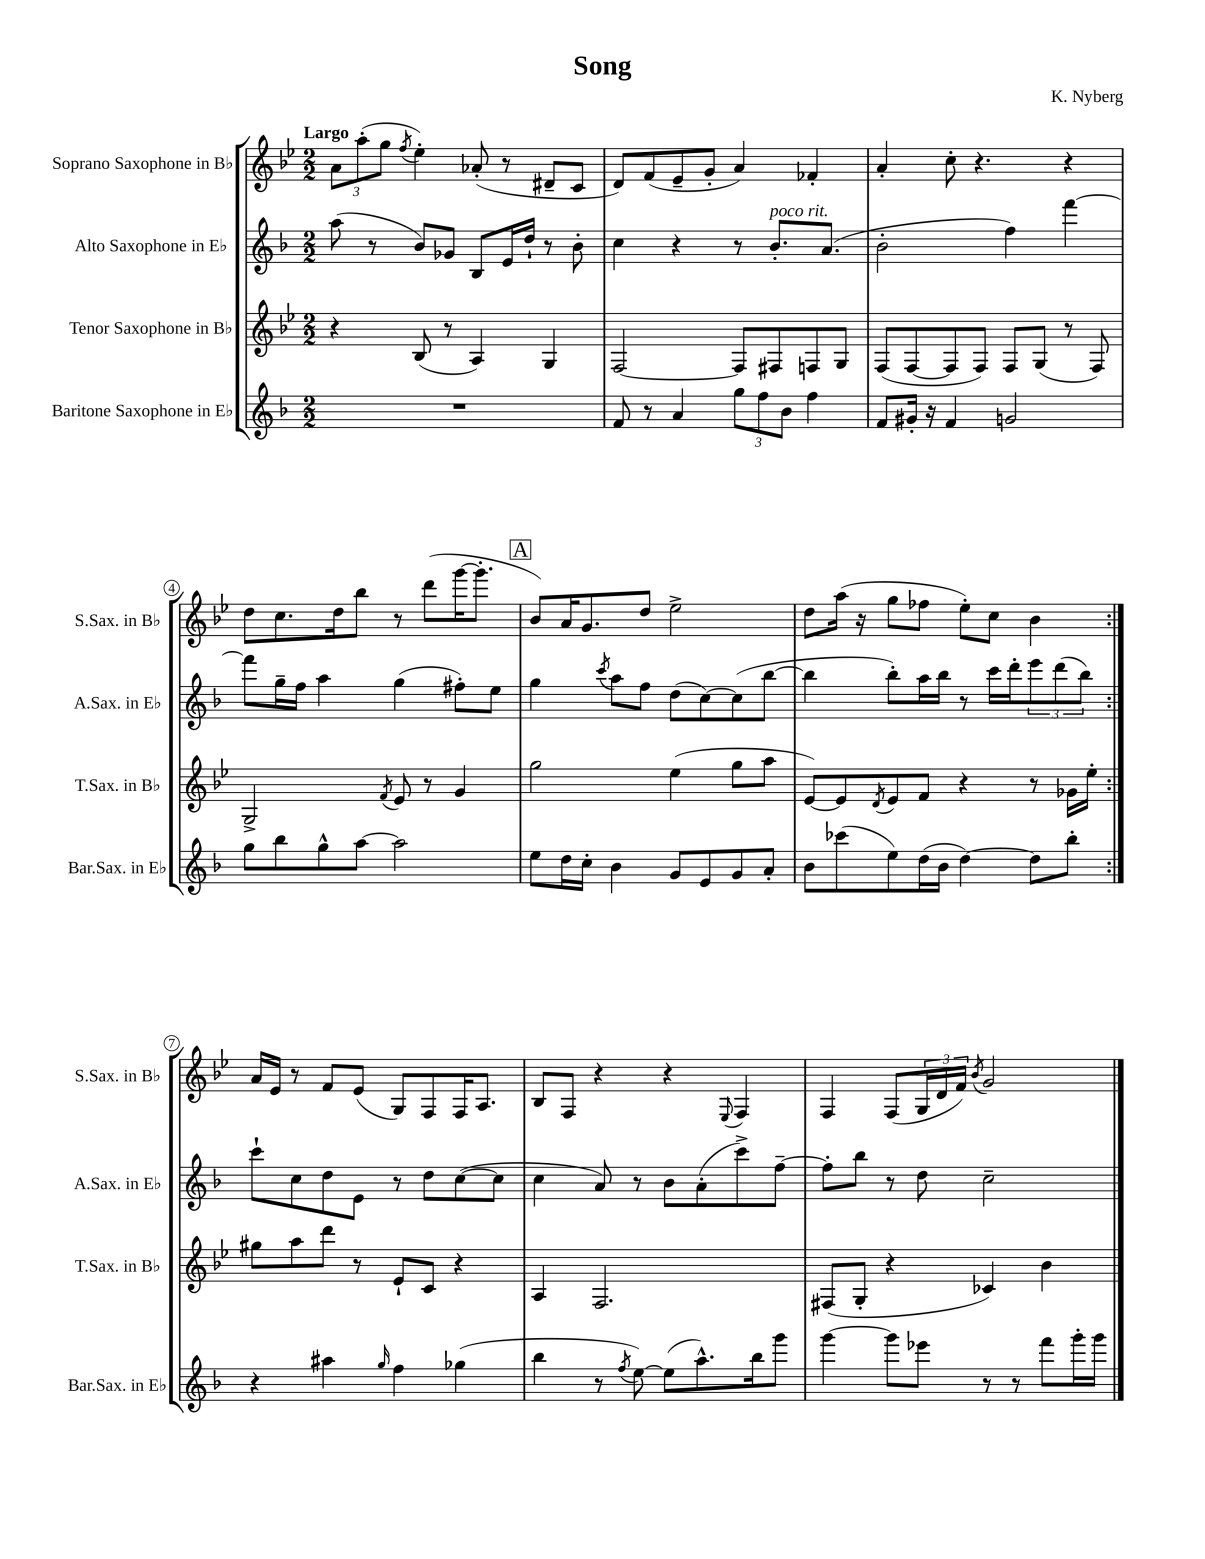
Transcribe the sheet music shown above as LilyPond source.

\header { title = "Song" composer = "K. Nyberg" }
<<
\new StaffGroup <<
\new Staff = "s0" \with { instrumentName = "Soprano Saxophone in Bb" shortInstrumentName = "S.Sax. in Bb" } {
    \clef treble \key bes \major \numericTimeSignature \time 2/2 \tempo "Largo"
    \repeat volta 2 { \tuplet 3/2 { a'8 a''8-.( g''8 } \acciaccatura { f''8 } ees''4-.) aes'8-.( r8 dis'8-- c'8 |
    d'8) f'8( ees'8-- g'8-. a'4) fes'4-. |
    a'4-. c''8-. r4. r4 |
    d''8 c''8. d''16 bes''8 r8 d'''8( g'''16~ g'''8.-. |
    \mark \markup { \box "A" } bes'8) a'16 g'8. d''8 ees''2-> |
    d''8 a''16( r16 g''8 fes''8 ees''8-.) c''8 bes'4 | }
    a'16 ees'16 r8 f'8 ees'8( g8) f8 f16 a8. |
    bes8 f8 r4 r4 \appoggiatura { ees8 } f4 |
    f4 f8( \tuplet 3/2 { g16 d'16 f'16) } \acciaccatura { bes'8 } g'2 \bar "|." |
}
\new Staff = "s1" \with { instrumentName = "Alto Saxophone in Eb" shortInstrumentName = "A.Sax. in Eb" } {
    \clef treble \key f \major \numericTimeSignature \time 2/2
    \repeat volta 2 { a''8( r8 bes'8) ges'8 bes8 e'16 d''16-! r8 bes'8-. |
    c''4 r4 r8 bes'8.-.^\markup { \italic "poco rit." } a'8.( |
    bes'2-. f''4) f'''4~ |
    f'''8 g''16-- f''16 a''4 g''4( fis''8-.) e''8 |
    \mark \markup { \box "A" } g''4 \acciaccatura { c'''8 } a''8 f''8 d''8( c''8~) c''8( bes''8~ |
    bes''4 bes''8-.) a''16 bes''16 r8 c'''16 d'''16-. \tuplet 3/2 { e'''8 d'''8( bes''8) } | }
    c'''8-! c''8 d''8 e'8 r8 d''8 c''8~( c''8 |
    c''4 a'8) r8 bes'8 a'8-.( c'''8->) f''8~-- |
    f''8-. bes''8 r8 d''8 c''2-- \bar "|." |
}
\new Staff = "s2" \with { instrumentName = "Tenor Saxophone in Bb" shortInstrumentName = "T.Sax. in Bb" } {
    \clef treble \key bes \major \numericTimeSignature \time 2/2
    \repeat volta 2 { r4 bes8( r8 a4) g4 |
    f2~ f8 fis8 f8 g8 |
    f8( f8~ f8 f8) f8 g8( r8 f8) |
    g2-> \acciaccatura { f'8 } ees'8 r8 g'4 |
    \mark \markup { \box "A" } g''2 ees''4( g''8 a''8 |
    ees'8~) ees'8 \acciaccatura { d'8 } ees'8 f'8 r4 r8 ges'16 ees''16-. | }
    gis''8 a''8 d'''8 r8 ees'8-! c'8 r4 |
    a4 f2. |
    fis8( g8-. r4 ces'4) bes'4 \bar "|." |
}
\new Staff = "s3" \with { instrumentName = "Baritone Saxophone in Eb" shortInstrumentName = "Bar.Sax. in Eb" } {
    \clef treble \key f \major \numericTimeSignature \time 2/2
    \repeat volta 2 { R1 |
    f'8 r8 a'4 \tuplet 3/2 { g''8 f''8 bes'8 } f''4 |
    f'8 gis'16-. r16 f'4 g'2 |
    g''8 bes''8 g''8-^ a''8~ a''2 |
    \mark \markup { \box "A" } e''8 d''16 c''16-. bes'4 g'8 e'8 g'8 a'8-. |
    bes'8 ces'''8( e''8) d''16( bes'16 d''4~) d''8 bes''8-. | }
    r4 ais''4 \grace { g''16 } f''4 ges''4( |
    bes''4 r8 \acciaccatura { f''8 } e''8~) e''8( a''8.-^) bes''16 g'''8 |
    g'''4~ g'''8 ees'''8 r8 r8 f'''8 g'''16-. g'''16 \bar "|." |
}
>>
>>
\layout { \context { \Score \override BarNumber.stencil = #(make-stencil-circler 0.1 0.3 ly:text-interface::print) } }
